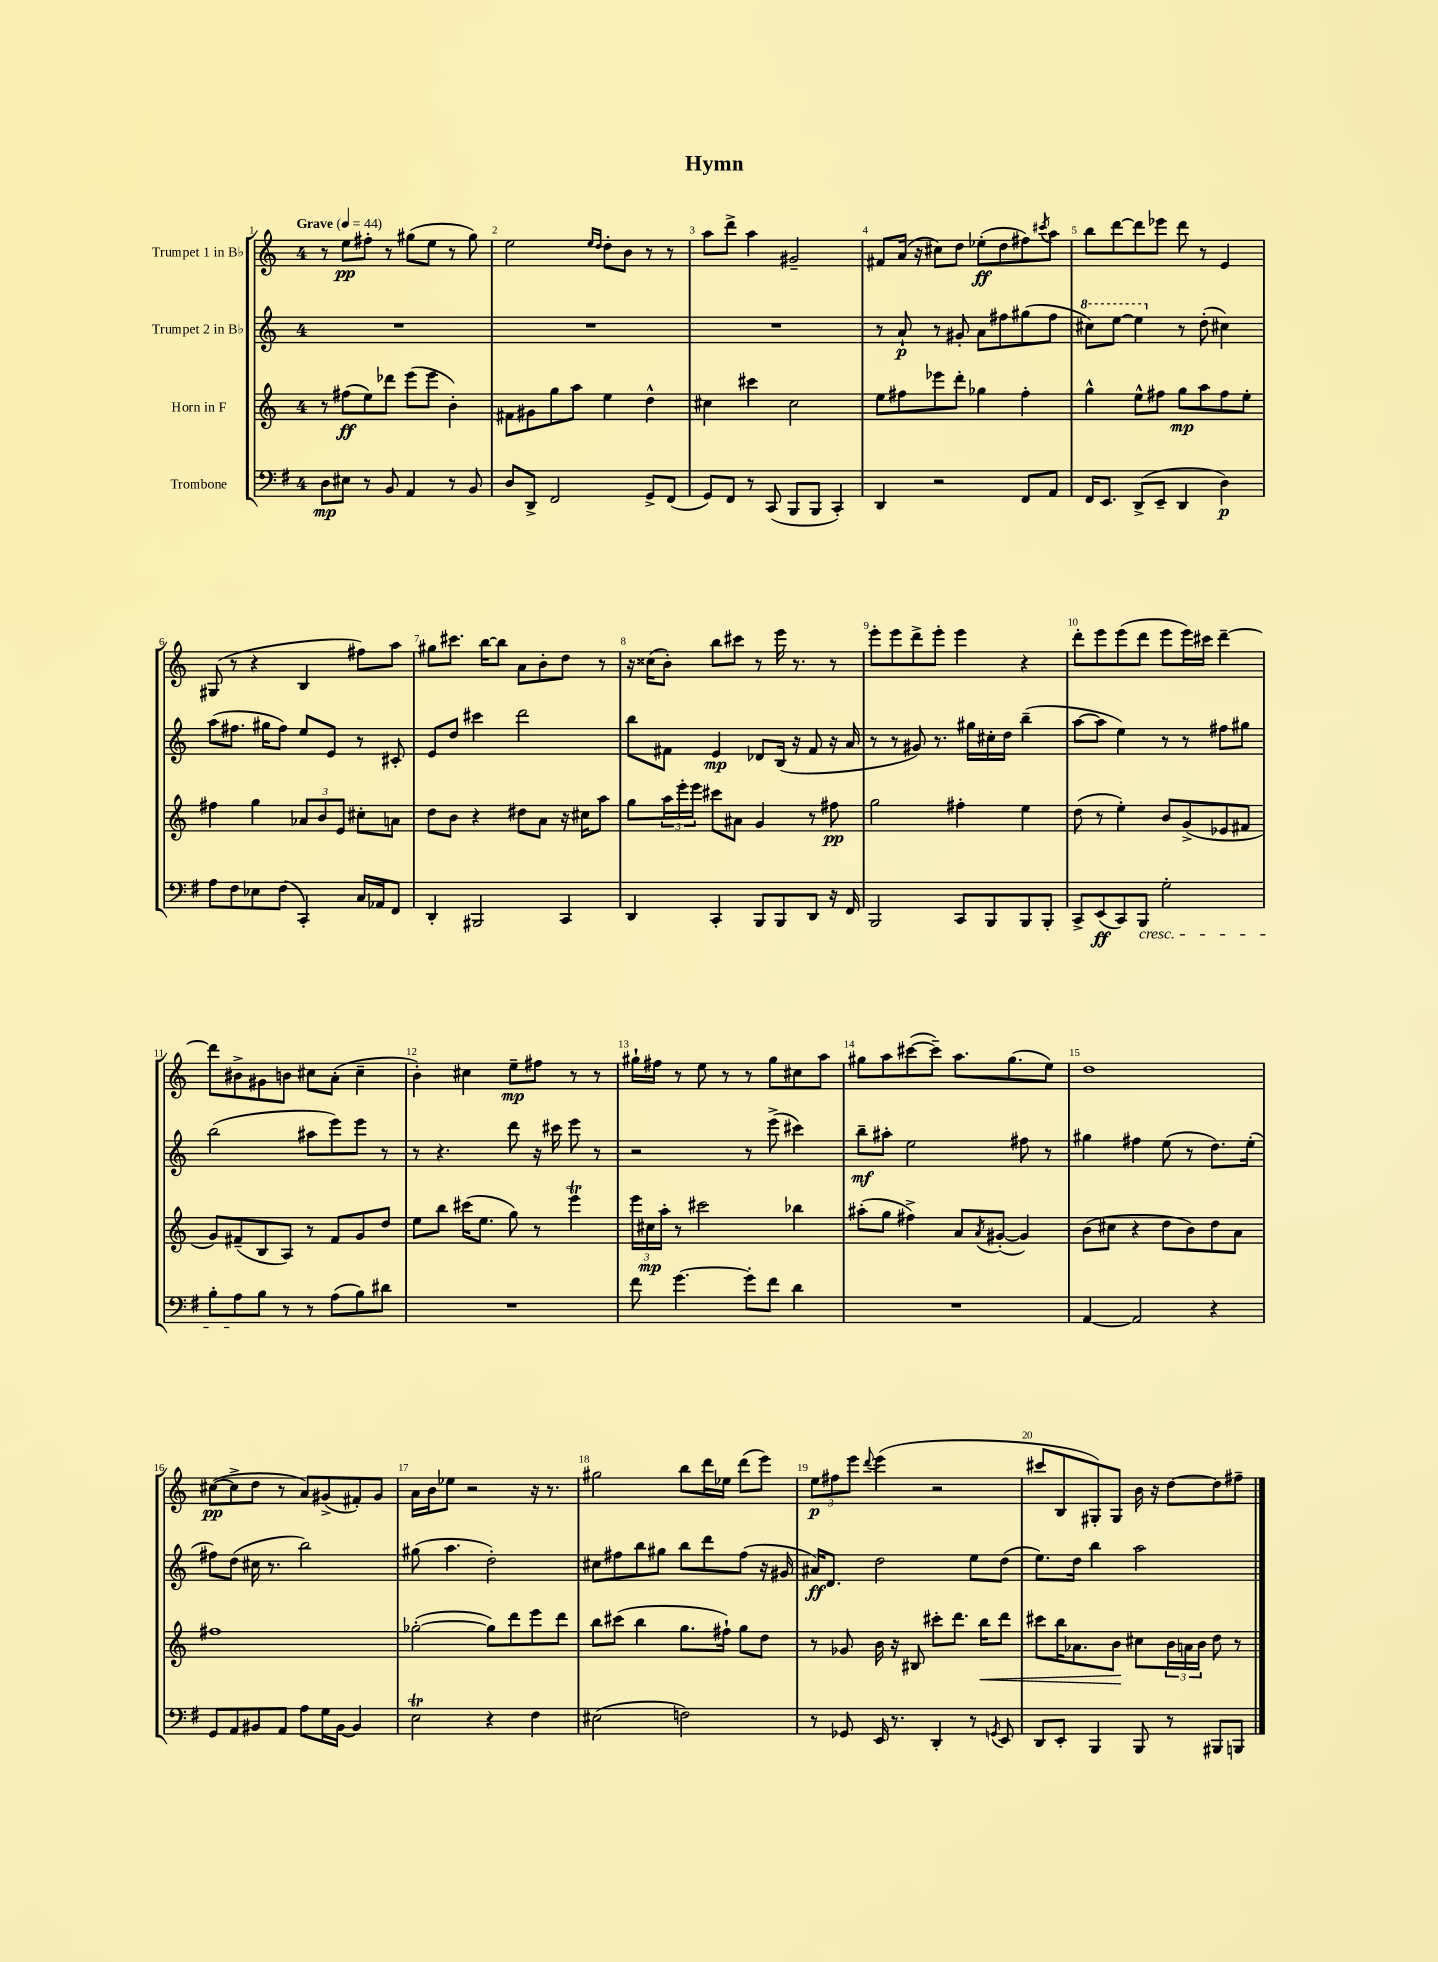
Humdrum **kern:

**kern	**dynam	**kern	**dynam	**kern	**dynam	**kern	**dynam
*part4	*part4	*part3	*part3	*part2	*part2	*part1	*part1
*staff4	*staff4	*staff3	*staff3	*staff2	*staff2	*staff1	*staff1
*I"Trombone	*	*I"Horn in F	*	*I"Trumpet 2 in B♭	*	*I"Trumpet 1 in B♭	*
*clefF4	*	*clefG2	*	*clefG2	*	*clefG2	*
*k[f#]	*	*k[]	*	*k[]	*	*k[]	*
*M4/4	*	*M4/4	*	*M4/4	*	*M4/4	*
*MM44	*	*MM44	*	*MM44	*	*MM44	*
=1	=1	=1	=1	=1	=1	=1	=1
!	!	!	!	!	!	!LO:TX:a:B:t=Grave	!
8D\L	mp	8r	.	1r	.	8r	.
8E#X\J	.	(8ff#X\L	ff	.	.	8ee\L	pp
8r	.	8ee\)	.	.	.	8ff#X'\J	.
8BB/	.	8ddd-X\J	.	.	.	8r	.
4AA/	.	(8eee\L	.	.	.	(8gg#X\L	.
.	.	8eee\J	.	.	.	8ee\J	.
8r	.	4b'\)	.	.	.	8r	.
8BB/	.	.	.	.	.	8gg#\)	.
=2	=2	=2	=2	=2	=2	=2	=2
8D/L	.	8f#X\L	.	1r	.	2ee\	.
8DD^/J	.	8g#X\	.	.	.	.	.
2FF#/	.	8gg\	.	.	.	.	.
.	.	8aa\J	.	.	.	.	.
.	.	.	.	.	.	16qqee/LL	.
.	.	.	.	.	.	16qqdd/JJ	.
.	.	4ee\	.	.	.	8dd'\L	.
.	.	.	.	.	.	8b\J	.
8GG^/L	.	4dd^^\	.	.	.	8r	.
(8FF#/J	.	.	.	.	.	8r	.
=3	=3	=3	=3	=3	=3	=3	=3
8GG/L)	.	4cc#X\	.	1r	.	8aa\L	.
8FF#/J	.	.	.	.	.	8ddd^\J	.
8r	.	4ccc#X\	.	.	.	4aa\	.
(8CC/	.	.	.	.	.	.	.
8BBB/L	.	2cc#\	.	.	.	2g#X~/	.
8BBB/J	.	.	.	.	.	.	.
4CC'/)	.	.	.	.	.	.	.
=4	=4	=4	=4	=4	=4	=4	=4
4DD/	.	8ee\L	.	8r	.	8f#X/L	.
.	.	8ff#X\	.	8a`/	p	(16a/Jk	.
.	.	.	.	.	.	16r	.
2r	.	8eee-X\	.	8r	.	8cc#X\L)	.
.	.	8ddd'\J	.	8g#X'/	.	8dd\J	.
.	.	4gg-X\	.	8a\L	.	(8ee-X'\L	ff
.	.	.	.	8ff#X\	.	8dd\	.
8FF#/L	.	4ff#'\	.	(8gg#X\	.	8ff#X\)	.
.	.	.	.	.	.	8qccc#X/	.
8AA/J	.	.	.	8ff#\J	.	8aa\J	.
=5	=5	=5	=5	=5	=5	=5	=5
*	*	*	*	*8va	*	*	*
16FF#/KL	.	4gg^^\	.	8ccc#X\L)	.	8bb\L	.
8.EE/J	.	.	.	.	.	.	.
.	.	.	.	[8eee\J	.	[8ddd\	.
(8DD^/L	.	8ee^^\L	.	4eee\]	.	8ddd\]	.
8EE~/J	.	8ff#X\J	.	.	.	8eee-X\J	.
*	*	*	*	*X8va	*	*	*
4DD/	.	8gg\L	mp	8r	.	8ddd\	.
.	.	8aa\	.	(8dd'\	.	8r	.
4D\)	p	8ff#\	.	4cc#X\)	.	4e/	.
.	.	8ee'\J	.	.	.	.	.
!!LO:LB:g=z
=6	=6	=6	=6	=6	=6	=6	=6
8A\L	.	4ff#X\	.	(8aa\L	.	(8G#X/	.
8F#\	.	.	.	8.ff#X\J	.	8r	.
8E-X\	.	4gg\	.	.	.	4r	.
.	.	.	.	16gg#X\KL	.	.	.
(8F#\J	.	.	.	8ff#\J)	.	.	.
4CC'/)	.	12a-X/L	.	8ee/L	.	4B/	.
.	.	12b/	.	.	.	.	.
.	.	.	.	8e/J	.	.	.
.	.	12e/J	.	.	.	.	.
16C/LL	.	8cc#X'\L	.	8r	.	8ff#X\L)	.
16AA-X/J	.	.	.	.	.	.	.
8FF#/J	.	8an\J	.	8c#X'/	.	8aa\J	.
=7	=7	=7	=7	=7	=7	=7	=7
4DD'/	.	8dd\L	.	8e/L	.	8gg#X\L	.
.	.	8b\J	.	8dd/J	.	8.ccc#X\J	.
2BBB#X/	.	4r	.	4ccc#X\	.	.	.
.	.	.	.	.	.	[16bb\KL	.
.	.	.	.	.	.	8bb\J]	.
.	.	8dd#X\L	.	2ddd\	.	8a\L	.
.	.	8a\J	.	.	.	8b'\	.
4CC/	.	16r	.	.	.	8dd\J	.
.	.	16cc#X\KL	.	.	.	.	.
.	.	8aa\J	.	.	.	8r	.
=8	=8	=8	=8	=8	=8	=8	=8
4DD/	.	8gg\L	.	8bb\L	.	16r	.
.	.	.	.	.	.	(16cc##X\KL	.
.	.	24aa\L	.	8f#X\J	.	8b'\J)	.
.	.	24eee'\	.	.	.	.	.
.	.	24eee\JJ	.	.	.	.	.
4CC'/	.	8ccc#X\L	.	4e/	mp	8bb\L	.
.	.	8a#X\J	.	.	.	8ccc#X\J	.
8BBB/L	.	4g/	.	8d-X/L	.	8r	.
8BBB/	.	.	.	(16B/Jk	.	16eee\	.
.	.	.	.	16r	.	8.r	.
8DD/J	.	8r	.	8f#/	.	.	.
16r	.	8ff#X\	pp	16r	.	8r	.
16FF#/	.	.	.	16a/	.	.	.
=9	=9	=9	=9	=9	=9	=9	=9
2BBB/	.	2gg\	.	8r	.	8eee'\L	.
.	.	.	.	8r	.	8eee\	.
.	.	.	.	8g#X/)	.	8ddd^\	.
.	.	.	.	8.r	.	8eee'\J	.
8CC/L	.	4ff#X'\	.	.	.	4eee\	.
.	.	.	.	16gg#X\LL	.	.	.
8BBB/	.	.	.	16cc#X'\	.	.	.
.	.	.	.	16dd\JJ	.	.	.
8BBB/	.	4ee\	.	(4bb~\	.	4r	.
8BBB'/J	.	.	.	.	.	.	.
=10	=10	=10	=10	=10	=10	=10	=10
8CC^/L	.	(8dd\	.	[8aa\L	.	8ddd'\L	.
(8EE/	ff	8r	.	8aa\J]	.	8eee\	.
8CC/)	.	4ee'\)	.	4ee\)	.	(8eee\	.
!LO:TX:b:i:t=cresc.	!	!	!	!	!	!	!
8BBB/J	.	.	.	.	.	8ddd\J	.
2G'\	.	8b/L	.	8r	.	8eee\L	.
.	.	(8g^/	.	8r	.	16eee\L)	.
.	.	.	.	.	.	16ccc#X\JJ	.
.	.	8e-X/	.	8ff#X\L	.	[4ddd~\	.
.	.	8f#X/J	.	8gg#X\J	.	.	.
!!LO:LB:g=z
=11	=11	=11	=11	=11	=11	=11	=11
8B'\L	.	8g/L)	.	(2bb\	.	8ddd\L]	.
8A\	.	(8f#X~/	.	.	.	8b#X^\	.
8B\J	.	8B/	.	.	.	8g#X\	.
8r	.	8A/J)	.	.	.	8bn\J	.
8r	.	8r	.	8aa#X\L	.	8cc#X\L	.
(8A\L	.	8f#/L	.	8eee\)	.	(8a'\J	.
8B\)	.	8g/	.	8eee\J	.	4cc#~\	.
8d#X\J	.	8dd/J	.	8r	.	.	.
=12	=12	=12	=12	=12	=12	=12	=12
1r	.	8ee\L	.	8r	.	4b'\)	.
.	.	8bb\J	.	4.r	.	.	.
.	.	(16ccc#X\KL	.	.	.	4cc#X\	.
.	.	8.ee\J	.	.	.	.	.
.	.	8gg\)	.	8ddd\	.	8ee~\L	mp
.	.	8r	.	16r	.	8ff#X\J	.
.	.	.	.	16ccc#X\	.	.	.
.	.	4eeet\	.	8eee\	.	8r	.
.	.	.	.	8r	.	8r	.
=13	=13	=13	=13	=13	=13	=13	=13
8f#\	.	24eee\LL	.	2r	.	16gg#X`\LL	.
.	.	24cc#X\	mp	.	.	.	.
.	.	.	.	.	.	16ff#X\JJ	.
.	.	24aa'\JJ	.	.	.	.	.
[4.g\	.	8r	.	.	.	8r	.
.	.	2ccc#X\	.	.	.	8ee\	.
.	.	.	.	.	.	8r	.
8g'\L]	.	.	.	8r	.	8r	.
8f#\J	.	.	.	(8eee^\	.	8gg#\L	.
4d\	.	4bb-X\	.	4ccc#X\)	.	8cc#X\	.
.	.	.	.	.	.	8aa\J	.
=14	=14	=14	=14	=14	=14	=14	=14
1r	.	(8aa#X'\L	.	8bb~\L	mf	8gg#X\L	.
.	.	8gg\J	.	8aa#X'\J	.	8aa\	.
.	.	4ff#X^\)	.	2ee\	.	([8ccc#X\	.
.	.	.	.	.	.	8ccc#~\J])	.
.	.	8a/L	.	.	.	8.aa\L	.
.	.	8qa/	.	.	.	.	.
.	.	([8g#X'/J	.	.	.	.	.
.	.	.	.	.	.	(8.gg#\	.
.	.	4g#/])	.	8ff#X\	.	.	.
.	.	.	.	8r	.	8ee\J)	.
=15	=15	=15	=15	=15	=15	=15	=15
[4AA/	.	(8b\L	.	4gg#X\	.	1dd	.
.	.	8cc#X\J	.	.	.	.	.
2AA/]	.	4r	.	4ff#X\	.	.	.
.	.	8dd\L	.	(8ee\	.	.	.
.	.	8b\)	.	8r	.	.	.
4r	.	8dd\	.	8.dd\L)	.	.	.
.	.	8a\J	.	.	.	.	.
.	.	.	.	(16ee'\Jk	.	.	.
!!LO:LB:g=z
=16	=16	=16	=16	=16	=16	=16	=16
8GG/L	.	1ff#X	.	8ff#X\L)	.	([8cc#X\L	pp
8AA/	.	.	.	(8dd\J	.	8cc#^\]	.
8BB#X/	.	.	.	16cc#X\	.	8dd\J	.
.	.	.	.	8.r	.	.	.
8AA/J	.	.	.	.	.	8r	.
8A\L	.	.	.	2bb\)	.	8a/L)	.
16G\L	.	.	.	.	.	(8g#X^/	.
[16BB#\JJ	.	.	.	.	.	.	.
4BB#/]	.	.	.	.	.	8f#X'/)	.
.	.	.	.	.	.	8g#/J	.
=17	=17	=17	=17	=17	=17	=17	=17
2ET\	.	([2gg-X'\	.	(8gg#X\	.	16a\LL	.
.	.	.	.	.	.	16b\J	.
.	.	.	.	4.aa\	.	8ee-X\J	.
.	.	.	.	.	.	2r	.
4r	.	8gg-\L])	.	2dd'\)	.	.	.
.	.	8ddd\	.	.	.	.	.
4F#\	.	8eee\	.	.	.	16r	.
.	.	.	.	.	.	8.r	.
.	.	8ddd\J	.	.	.	.	.
=18	=18	=18	=18	=18	=18	=18	=18
(2E#X\	.	8bb\L	.	8cc#X\L	.	2gg#X\	.
.	.	(8ccc#X\J	.	8ff#X\	.	.	.
.	.	4bb\	.	8bb\	.	.	.
.	.	.	.	8gg#X\J	.	.	.
2Fn\)	.	8.gg\L	.	8bb\L	.	8bb\L	.
.	.	.	.	8ddd\	.	16ddd\L	.
.	.	16ff#X`\Jk)	.	.	.	16ee-X\JJ	.
.	.	8gg\L	.	(8ff#\J	.	(8ddd\L	.
.	.	8dd\J	.	16r	.	8eee\J)	.
.	.	.	.	16g#X/	.	.	.
=19	=19	=19	=19	=19	=19	=19	=19
8r	.	8r	.	16a#X/KL)	ff	12ee\L	p
.	.	.	.	8.d/J	.	.	.
.	.	.	.	.	.	12ff#X\	.
8GG-X/	.	8g-X/	.	.	.	.	.
.	.	.	.	.	.	12eee\J	.
.	.	.	.	.	.	8qqddd/	.
16EE/	.	16b\	.	2dd\	.	(4eee\	.
8.r	.	16r	.	.	.	.	.
.	.	8B#X/	.	.	.	.	.
4DD'/	.	8ccc#X'\L	.	.	.	2r	.
.	.	8.ddd\J	.	.	.	.	.
8r	.	.	.	8ee\L	.	.	.
!	!	!	!LO:HP:b	!	!	!	!
.	.	16bb\KL	<	.	.	.	.
8qGGn/	.	.	.	.	.	.	.
8EE/	.	8ddd\J	.	(8dd\J	.	.	.
=20	=20	=20	=20	=20	=20	=20	=20
8DD/L	.	8ccc#X\L	.	8.ee\L)	.	8ccc#X/L	.
8EE'/J	.	16bb\K	.	.	.	8B/	.
.	.	8.a-X\	.	16dd\Jk	.	.	.
4BBB/	.	.	.	4bb\	.	8G#X'/)	.
.	.	8b\J	.	.	.	8G#/J	.
8BBB/	.	8cc#X\L	[	2aa\	.	16b\	.
.	.	.	.	.	.	16r	.
8r	.	24b\L	.	.	.	[8dd\L	.
.	.	24an\	.	.	.	.	.
.	.	24b\JJ	.	.	.	.	.
8BBB#X/L	.	8dd\	.	.	.	8dd\]	.
8BBBn/J	.	8r	.	.	.	8ff#X~\J	.
==	==	==	==	==	==	==	==
*-	*-	*-	*-	*-	*-	*-	*-
